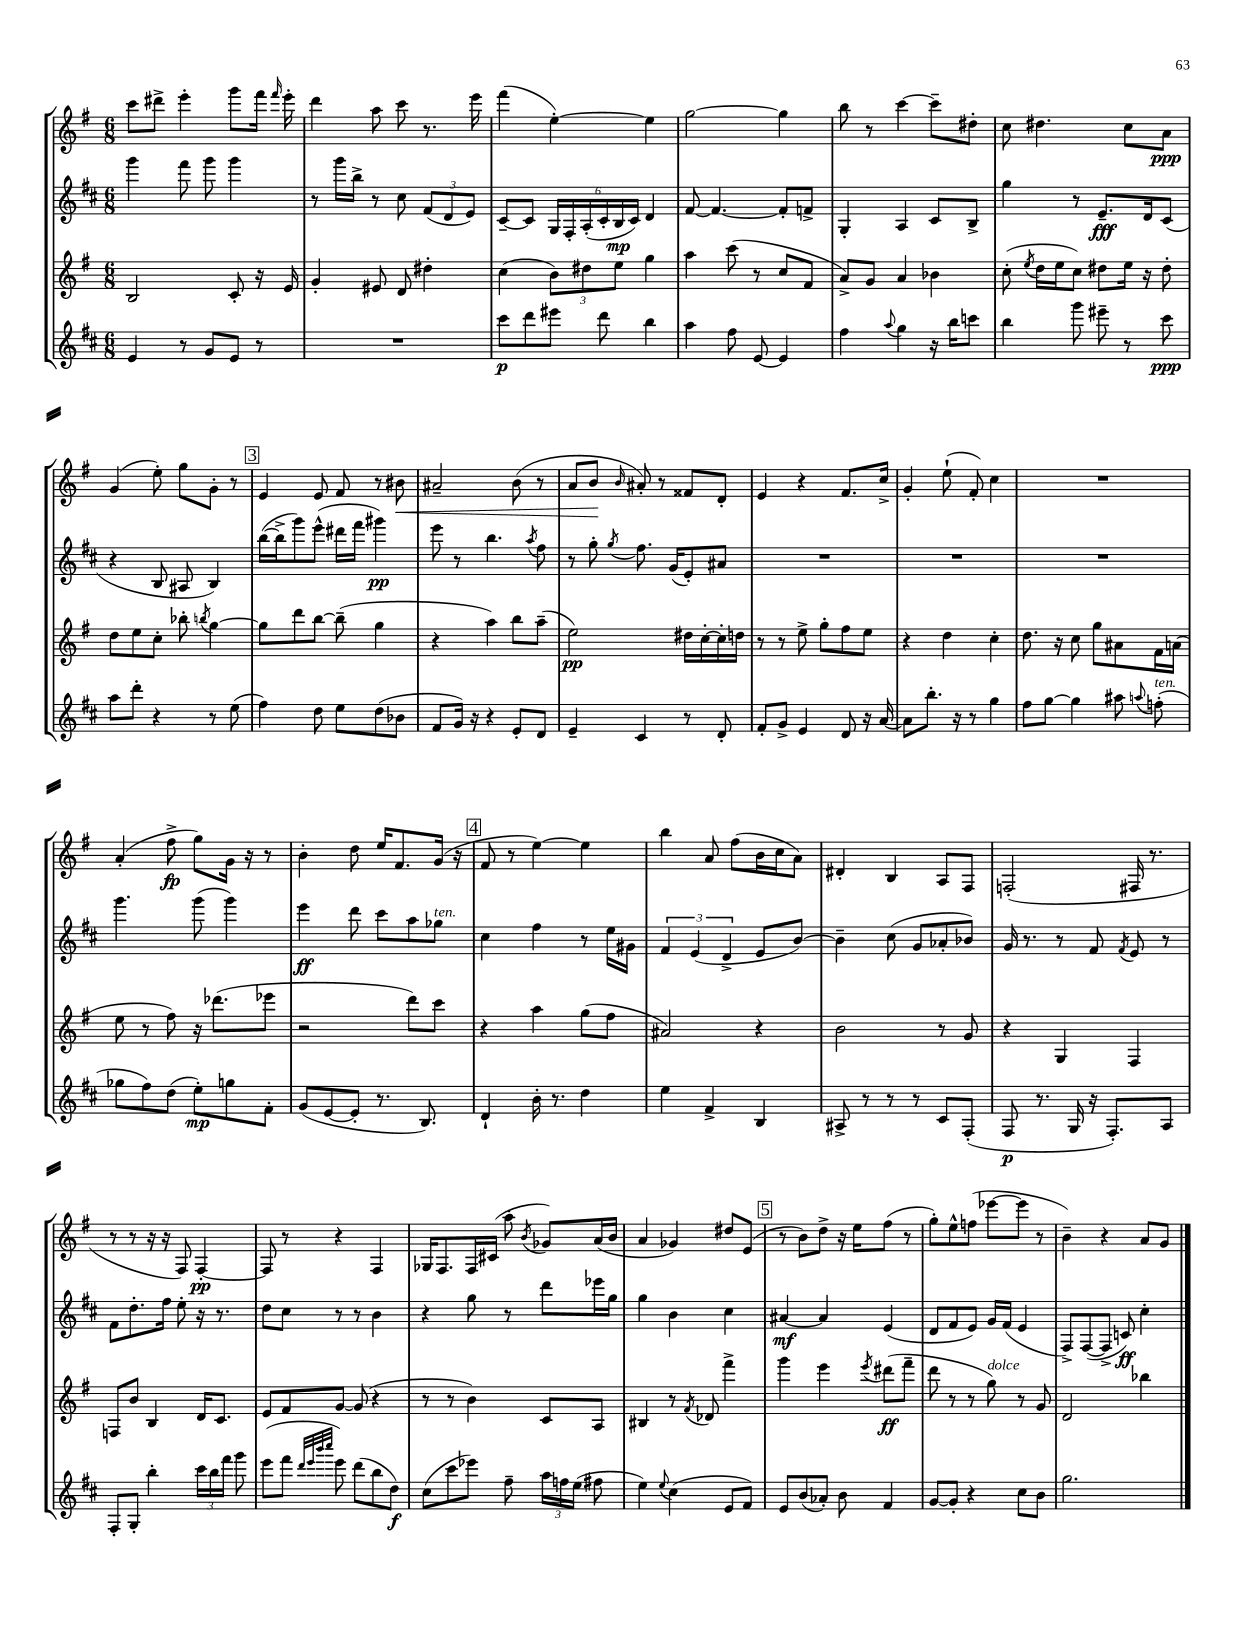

**kern	**kern	**kern	**kern
*staff4	*staff3	*staff2	*staff1
*clefG2	*clefG2	*clefG2	*clefG2
*k[f#c#]	*k[f#]	*k[f#c#]	*k[f#]
*M6/8	*M6/8	*M6/8	*M6/8
4e/	2B/	4ggg\	8ccc\L
.	.	.	8ddd#^\J
8r	.	8fff#\	4eee'\
8g/L	.	8ggg\	.
8e/J	8c'/	4ggg\	8ggg\L
8r	16r	.	16fff#\Jk
.	.	.	16qqfff#/
.	16e/	.	16eee'\
=	=	=	=
2.r	4g'/	8r	4ddd\
.	.	16ggg\LL	.
.	.	16bb^\JJ	.
.	8e#/	8r	8aa\
.	8d/	8cc#\	8ccc\
.	4dd#'\	(12f#/L	8.r
.	.	12d/	.
.	.	12e/J)	.
.	.	.	16eee\
=	=	=	=
8ccc#\L	(4cc\	[8c#~/L	(4fff#\
8ddd\	.	8c#/]J	.
8eee#\J	12b\L)	24G/LL	[4ee'\)
.	.	24F#'/	.
.	12dd#\	(24A'/	.
8ddd\	.	24c#'/	.
.	12ee\J	24B/	.
.	.	24c#/JJ)	.
4bb\	4gg\	4d/	4ee\]
=	=	=	=
4aa\	4aa\	[8f#/	[2gg\
.	.	4.f#/_	.
8ff#\	(8ccc\	.	.
[8e/	8r	.	.
4e/]	8cc/L	8f#'/]L	4gg\]
.	8f#/J	8f^/J	.
=	=	=	=
4ff#\	8a^/L)	4G'/	8bb\
.	8g/J	.	8r
8qqaa/	.	.	.
4gg\	4a/	4A/	[4ccc\
16r	4b-\	8c#/L	8ccc~\]L
16bb\LK	.	.	.
8ccc\J	.	8B^/J	8dd#'\J
=	=	=	=
4bb\	(8cc'\	4gg\	8cc\
.	8qee/	.	.
.	16dd\LL	.	4.dd#\
.	16ee\J	.	.
8ggg\	8cc\J)	8r	.
8eee#~\	8dd#\L	8.e~/L	.
8r	16ee\Jk	.	8cc\L
.	16r	16d/k	.
8ccc#\	8dd#'\	(8c#/J	8a\J
=	=	=	=
8aa\L	8dd\L	4r	(4g/
8ddd'\J	8ee\	.	.
4r	8cc'\J	8B/	8ee'\)
.	8bb-'\	8A#/	8gg\L
.	8qbb/	.	.
8r	[4gg\	4B/)	8g'\J
(8ee\	.	.	8r
=	=	=	=
4ff#\)	8gg\]L	([16bb\LL	4e/
.	.	16bb^\]J	.
.	8ddd\	8ggg\)	.
8dd\	[8bb\J	(8eee^^\J	8e/
8ee\L	(8bb~\]	16ddd#\LL	8f#/
.	.	16fff#\JJ	.
(8dd\	4gg\	4ggg#\)	8r
8b-\J	.	.	8b#\
=	=	=	=
8f#/L	4r	8eee\	2a#~/
16g/Jk)	.	8r	.
16r	.	.	.
4r	4aa\)	4.bb\	.
8e'/L	8bb\L	.	(8b\
.	.	8qaa/	.
8d/J	(8aa~\J	8ff#\	8r
=	=	=	=
4e~/	2ee\)	8r	8a/L
.	.	8gg'\	8b/J
.	.	8qgg/	16qqb/
4c#/	.	8.ff#\	8a#'/)
.	.	.	8r
.	.	(16g/LK	.
8r	16dd#\LL	8e'/)	8f##/L
.	[16cc'\	.	.
8d'/	16cc'\]	8a#/J	8d'/J
.	16dd\JJ	.	.
=	=	=	=
8f#'/L	8r	2.r	4e/
8g^/J	8r	.	.
4e/	8ee^\	.	4r
.	8gg'\L	.	.
8d/	8ff#\	.	8.f#/L
16r	8ee\J	.	.
[16a/	.	.	16cc^/Jk
=	=	=	=
8a\]L	4r	2.r	4g'/
8.bb'\J	.	.	.
.	4dd\	.	(8ee`\
16r	.	.	.
8r	.	.	8f#'/)
4gg\	4cc'\	.	4cc\
=	=	=	=
8ff#\L	8.dd\	2.r	2.r
[8gg\J	.	.	.
.	16r	.	.
4gg\]	8cc\	.	.
.	8gg\L	.	.
8aa#\	8a#\	.	.
8qqaa/	.	.	.
(8ff'\	16f#\L	.	.
.	(16a\JJ	.	.
=	=	=	=
8gg-\L	8ee\	4.ggg\	(4a'/
8ff#\)	8r	.	.
(8dd\J	8ff#\)	.	8ff#^\
8ee'\L)	16r	(8ggg\	8gg\L)
.	(8.ddd-\L	.	.
8gg\	.	4ggg\)	16g\Jk
.	.	.	16r
8f#'\J	8eee-\J	.	8r
=	=	=	=
(8g/L	2r	4eee\	4b'\
[8e/	.	.	.
8e'/]J	.	8ddd\	8dd\
8.r	.	8ccc#\L	16ee/LK
.	.	.	8.f#/
.	8ddd\L)	8aa\	.
8.B/)	.	.	.
.	8ccc\J	8gg-\J	(16g/Jk
.	.	.	16r
=	=	=	=
4d`/	4r	4cc#\	8f#/
.	.	.	8r
16b'\	4aa\	4ff#\	[4ee\)
8.r	.	.	.
4dd\	(8gg\L	8r	4ee\]
.	8ff#\J	16ee\LL	.
.	.	16g#\JJ	.
=	=	=	=
4ee\	2a#/)	6f#/	4bb\
.	.	(6e/	.
4f#^/	.	.	8a/
.	.	6d^/	.
.	.	.	(8ff#\L
4B/	4r	8e/L	16b\L
.	.	.	16cc\J
.	.	[8b/J)	8a\J)
=	=	=	=
8A#^/	2b\	4b~\]	4d#'/
8r	.	.	.
8r	.	(8cc#\	4B/
8r	.	8g/L	.
8c#/L	8r	8a-'/	8A/L
(8F#'/J	8g/	8b-/J)	8F#/J
=	=	=	=
8F#/	4r	16g/	(2F'/
.	.	8.r	.
8.r	.	.	.
.	4G/	8r	.
16G/	.	.	.
16r	.	8f#/	.
8.F#'/L)	.	.	.
.	.	8qf#/	.
.	4F#/	8e/	16F#/
.	.	.	8.r
8A/J	.	8r	.
=	=	=	=
8F#'/L	8F/L	8f#\L	8r
8G'/J	8b/J	8.dd'\	8r
4bb'\	4B/	.	16r
.	.	16ff#\Jk	16r
.	.	8ee'\	8F#/)
24ccc#\LL	16d/LK	16r	[4F#'/
24bb\	.	.	.
.	8.c/J	8.r	.
24fff#\JJ	.	.	.
8ggg\	.	.	.
=	=	=	=
(8eee\L	8e/L	8dd\L	8F#/]
8fff#\J	8f#/	8cc#\J	8r
32qqddd/LLL	.	.	.
32qqeee/	.	.	.
32qqbbb/	.	.	.
32qqcccc#/JJJ	.	.	.
8eee\)	[8g/J	8r	4r
(8ddd\L	(8g/]	8r	.
8bb\	4r	4b\	4F#/
8dd\J)	.	.	.
=	=	=	=
(8cc#\L	8r	4r	16G-/LK
.	.	.	8.F#/
8ccc#\	8r	.	.
8eee-\J)	4b\)	8gg\	16F#/L
.	.	.	(16c#/JJ
8ff#~\	.	8r	8aa'\
.	.	.	8qb/
24aa\LL	8c/L	8ddd\L	8g-/L)
24ff\	.	.	.
(24ee\JJ	.	.	.
8ff#\	8A/J	16eee-\L	(16a/L
.	.	16gg\JJ	16b/JJ
=	=	=	=
4ee\)	4B#/	4gg\	4a/
8qqee/	.	.	.
(4cc#\	8r	4b\	4g-/)
.	8qf#/	.	.
.	8d-/	.	.
8e/L	4fff#^\	4cc#\	8dd#/L
8f#/J)	.	.	(8e/J
=	=	=	=
8e/L	4ggg\	[4a#/	8r
(8b/	.	.	8b\L)
8a-'/J)	4eee\	4a#/]	8dd^\J
8b\	.	.	16r
.	.	.	16ee\LK
.	8qeee/	.	.
4f#/	(8ddd#\L	(4e/	(8ff#\J
.	8fff#~\J	.	8r
=	=	=	=
[8g/L	8ddd\	8d/L	8gg'\L)
8g'/]J	8r	8f#/	8ee^^\
4r	8r	8e/J)	(8ff\J
.	8gg\)	16g/LL	[8eee-\L
.	.	(16f#/JJ	.
8cc#\L	8r	4e/	8eee-\]J
8b\J	8g/	.	8r
=	=	=	=
2.gg\	2d/	8F#^/L)	4b~\)
.	.	([8F#/	.
.	.	8F#^/]J	4r
.	.	8c/)	.
.	4bb-\	4cc#'\	8a/L
.	.	.	8g/J
==	==	==	==
*-	*-	*-	*-
